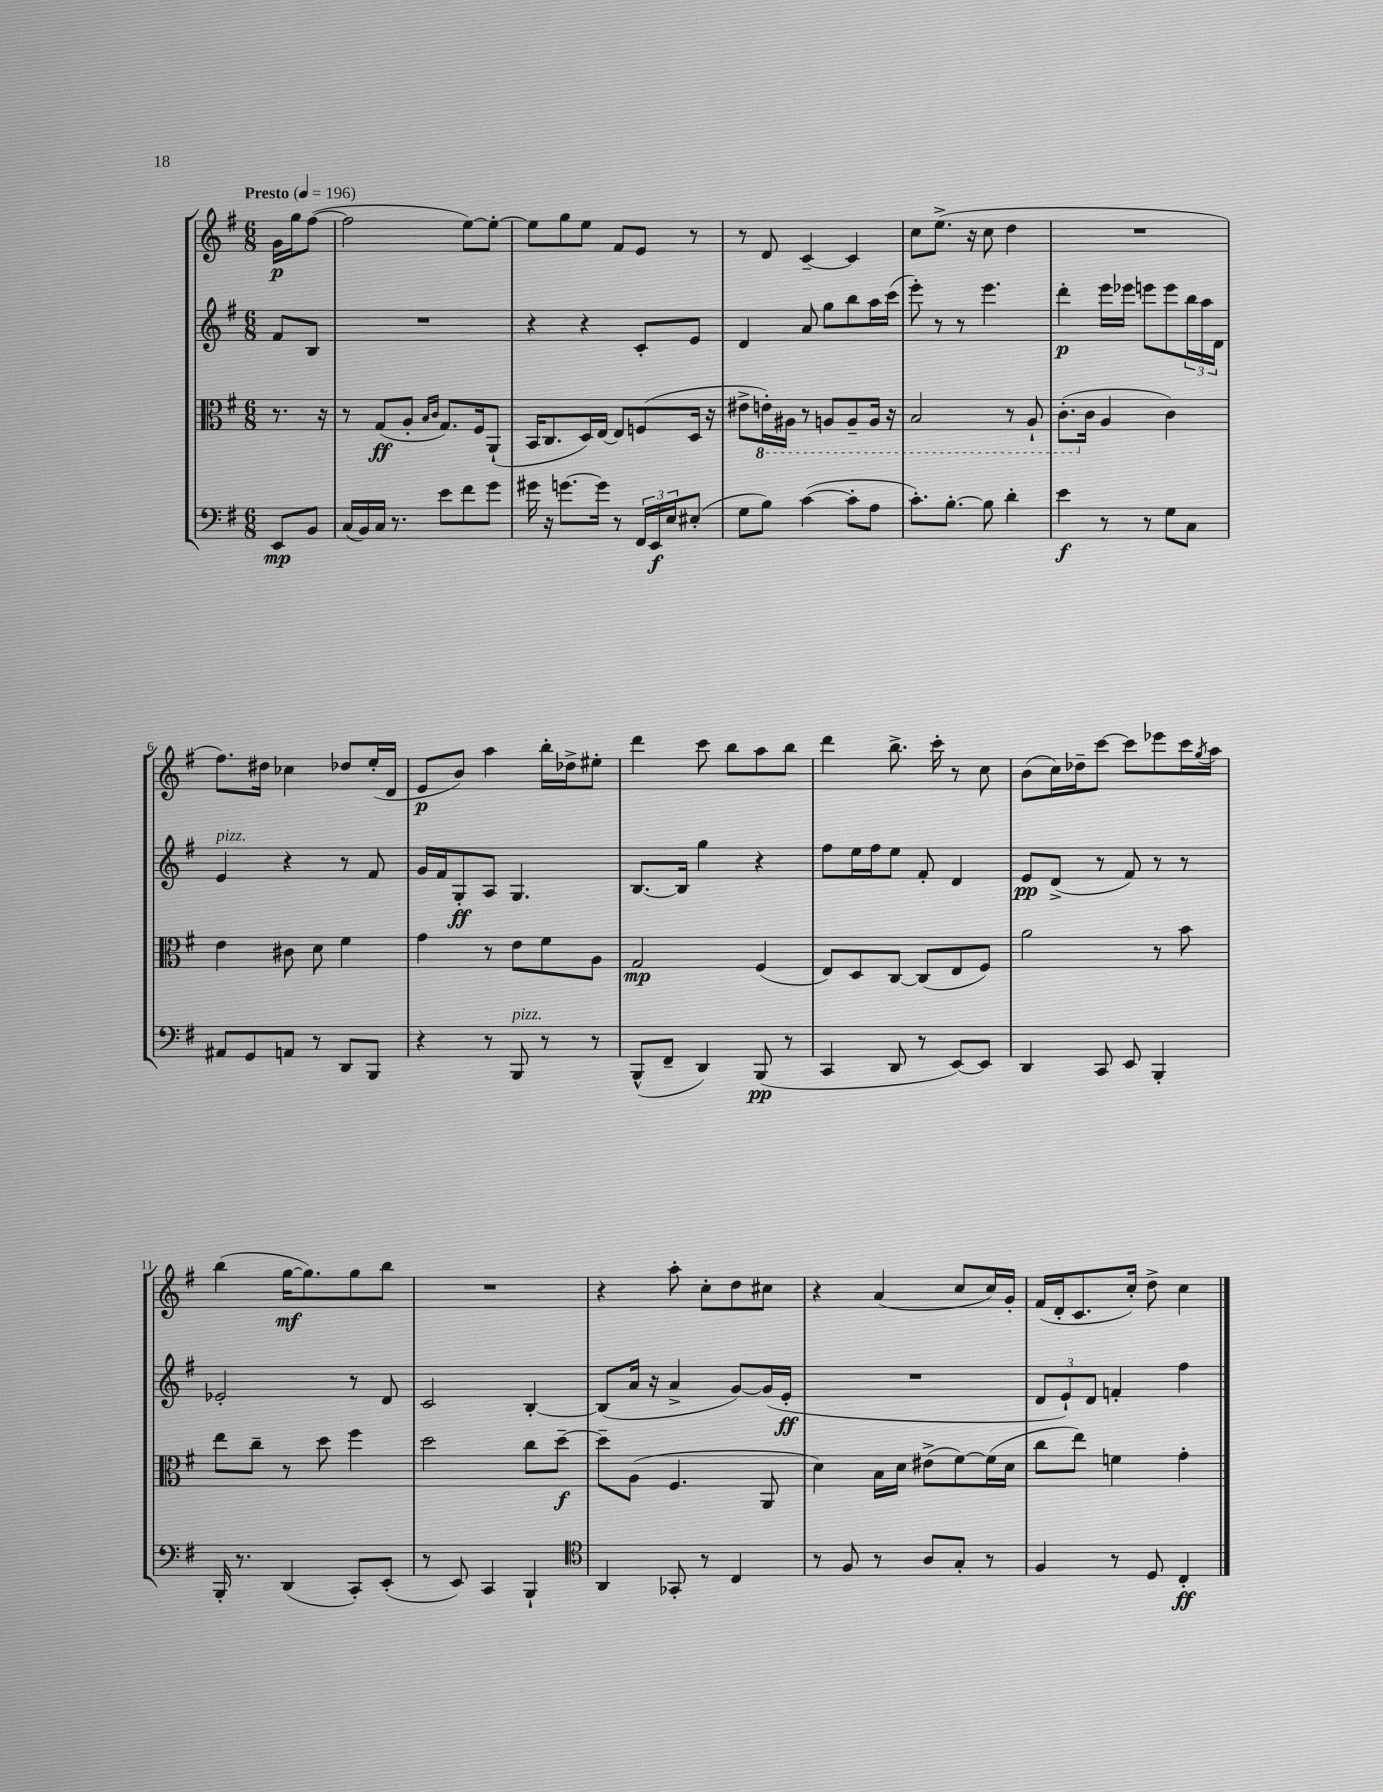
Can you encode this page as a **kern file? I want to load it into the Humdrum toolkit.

**kern	**kern	**kern	**kern
*staff4	*staff3	*staff2	*staff1
*clefF4	*clefC3	*clefG2	*clefG2
*k[f#]	*k[f#]	*k[f#]	*k[f#]
*M6/8	*M6/8	*M6/8	*M6/8
*MM196	*MM196	*MM196	*MM196
8EE/L	8.r	8f#/L	16g\LL
.	.	.	16gg\J
8BB/J	.	8B/J	([8ff#\J
.	16r	.	.
=	=	=	=
(16C/LL	8r	2.r	2ff#\]
16BB/)	.	.	.
16C/JJ	(8G/L	.	.
8.r	.	.	.
.	8A'/J	.	.
.	16qqB/LL	.	.
.	16qqc/JJ	.	.
8e\L	8.G/L)	.	.
8f#\	.	.	[8ee\L)
.	16F#/k	.	.
8g\J	(8AA`/J	.	8ee'\_J
=	=	=	=
16g#\	16BB/LK	4r	8ee\]L
16r	8.C/	.	.
[8.g\L	.	.	8gg\
.	16D/L)	4r	8ee\J
16g\]Jk	[16E/JJ	.	.
8r	8E/]L	.	8f#/L
24FF#/LL	(8F/	8c'/L	8e/J
24EE/	.	.	.
24E/J	.	.	.
(8E#'/J	16D/Jk	8e/J	8r
.	16r	.	.
=	=	=	=
8G\L	8e#^\L	4d/	8r
8B\J)	16E'\L)	.	8d/
.	16AA#\JJ	.	.
([4c\	8r	8a/	[4c~/
.	8AA/L	8gg\L	.
8c'\]L	8AA~/	8bb\	4c/]
8A\J	16AA/Jk	16aa\L	.
.	16r	(16ccc\JJ	.
=	=	=	=
8.c'\L)	2BB/	8eee'\)	8cc\L
.	.	8r	(8.ee^\J
[8.B'\J	.	.	.
.	.	8r	.
.	.	.	16r
8B\]	.	4.eee\	8cc\
4d'\	8r	.	4dd\
.	8AA`/	.	.
=	=	=	=
4e\	(8.C'\L	4ddd'\	2.r
.	16c\Jk	.	.
8r	4A/	16eee\LL	.
.	.	16eee-\JJ	.
8r	.	8eee\L	.
8G\L	4c\)	8eee\	.
8C\J	.	24bb\L	.
.	.	24aa\	.
.	.	24d\JJ	.
=	=	=	=
8AA#/L	4e\	4e/	8.ff#\L)
8GG/	.	.	.
.	.	.	16dd#\Jk
8AA/J	8c#\	4r	4cc-\
8r	8d\	.	.
8DD/L	4f#\	8r	8dd-/L
8BBB/J	.	8f#/	(16ee'/L
.	.	.	16d/JJ
=	=	=	=
4r	4g\	16g/LL	8e/L
.	.	16f#/J	.
.	.	8G'/	8b/J)
8r	8r	8A/J	4aa\
8BBB/	8e\L	4.G/	.
8r	8f#\	.	16bb'\LL
.	.	.	16dd-^\J
8r	8A\J	.	8ee#'\J
=	=	=	=
(8BBB^^/L	2G/	[8.B/L	4ddd\
8FF#~/J	.	.	.
.	.	16B/]Jk	.
4DD/)	.	4gg\	8ccc\
.	.	.	8bb\L
(8BBB/	(4F#/	4r	8aa\
8r	.	.	8bb\J
=	=	=	=
4CC/	8E/L)	8ff#\L	4ddd\
.	8D/	16ee\L	.
.	.	16ff#\J	.
8DD/	[8C/J	8ee\J	8.bb^\
8r	(8C/]L	8f#'/	.
.	.	.	16ccc'\
[8EE/L)	8E/	4d/	8r
8EE/]J	8F#/J)	.	8cc\
=	=	=	=
4DD/	2a\	8e/L	(8b\L
.	.	(8d^/J	16cc\L)
.	.	.	16dd-~\J
8CC/	.	8r	[8ccc\J
8EE/	.	8f#/)	8ccc\]L
4BBB'/	8r	8r	8eee-\
.	8b\	8r	16ccc\L
.	.	.	8qgg/
.	.	.	16aa\JJ
=	=	=	=
16BBB'/	8ee\L	2e-'/	(4bb\
8.r	.	.	.
.	8cc~\J	.	.
(4DD/	8r	.	[16gg\LK
.	.	.	8.gg\])
.	8dd\	.	.
8CC'/L)	4ff#\	8r	8gg\
(8EE'/J	.	8d/	8bb\J
=	=	=	=
8r	2dd\	2c/	2.r
8EE/)	.	.	.
4CC/	.	.	.
4BBB`/	8cc\L	[4B'/	.
.	[8dd~\J	.	.
=	=	=	=
*clefC4	*	*	*
4AA/	8dd~\]L	(8B/]L	4r
.	(8A\J	16a/Jk	.
.	.	16r	.
8GG-'/	4.F#/	4a^/	8aa'\
8r	.	.	8cc'\L
4C/	.	[8g/L)	8dd\
.	8AA/	(16g/]L	8cc#\J
.	.	16e'/JJ	.
=	=	=	=
8r	4d\)	2.r	4r
8F#/	.	.	.
8r	16B\LL	.	(4a/
.	16d\JJ	.	.
8A/L	(8e#^\L	.	.
8G'/J	[8f#\)	.	8cc/L
8r	(16f#\]L	.	16cc/L)
.	16d\JJ	.	16g'/JJ
=	=	=	=
4F#/	8cc\L	12d/L	(16f#/LL
.	.	.	16d'/J
.	.	12e`/)	.
.	8ee\J)	.	8.c/
.	.	12d/J	.
8r	4f\	4f'/	.
.	.	.	16cc'/Jk)
8D/	.	.	8dd^\
4C'/	4g'\	4ff#\	4cc\
==	==	==	==
*-	*-	*-	*-
